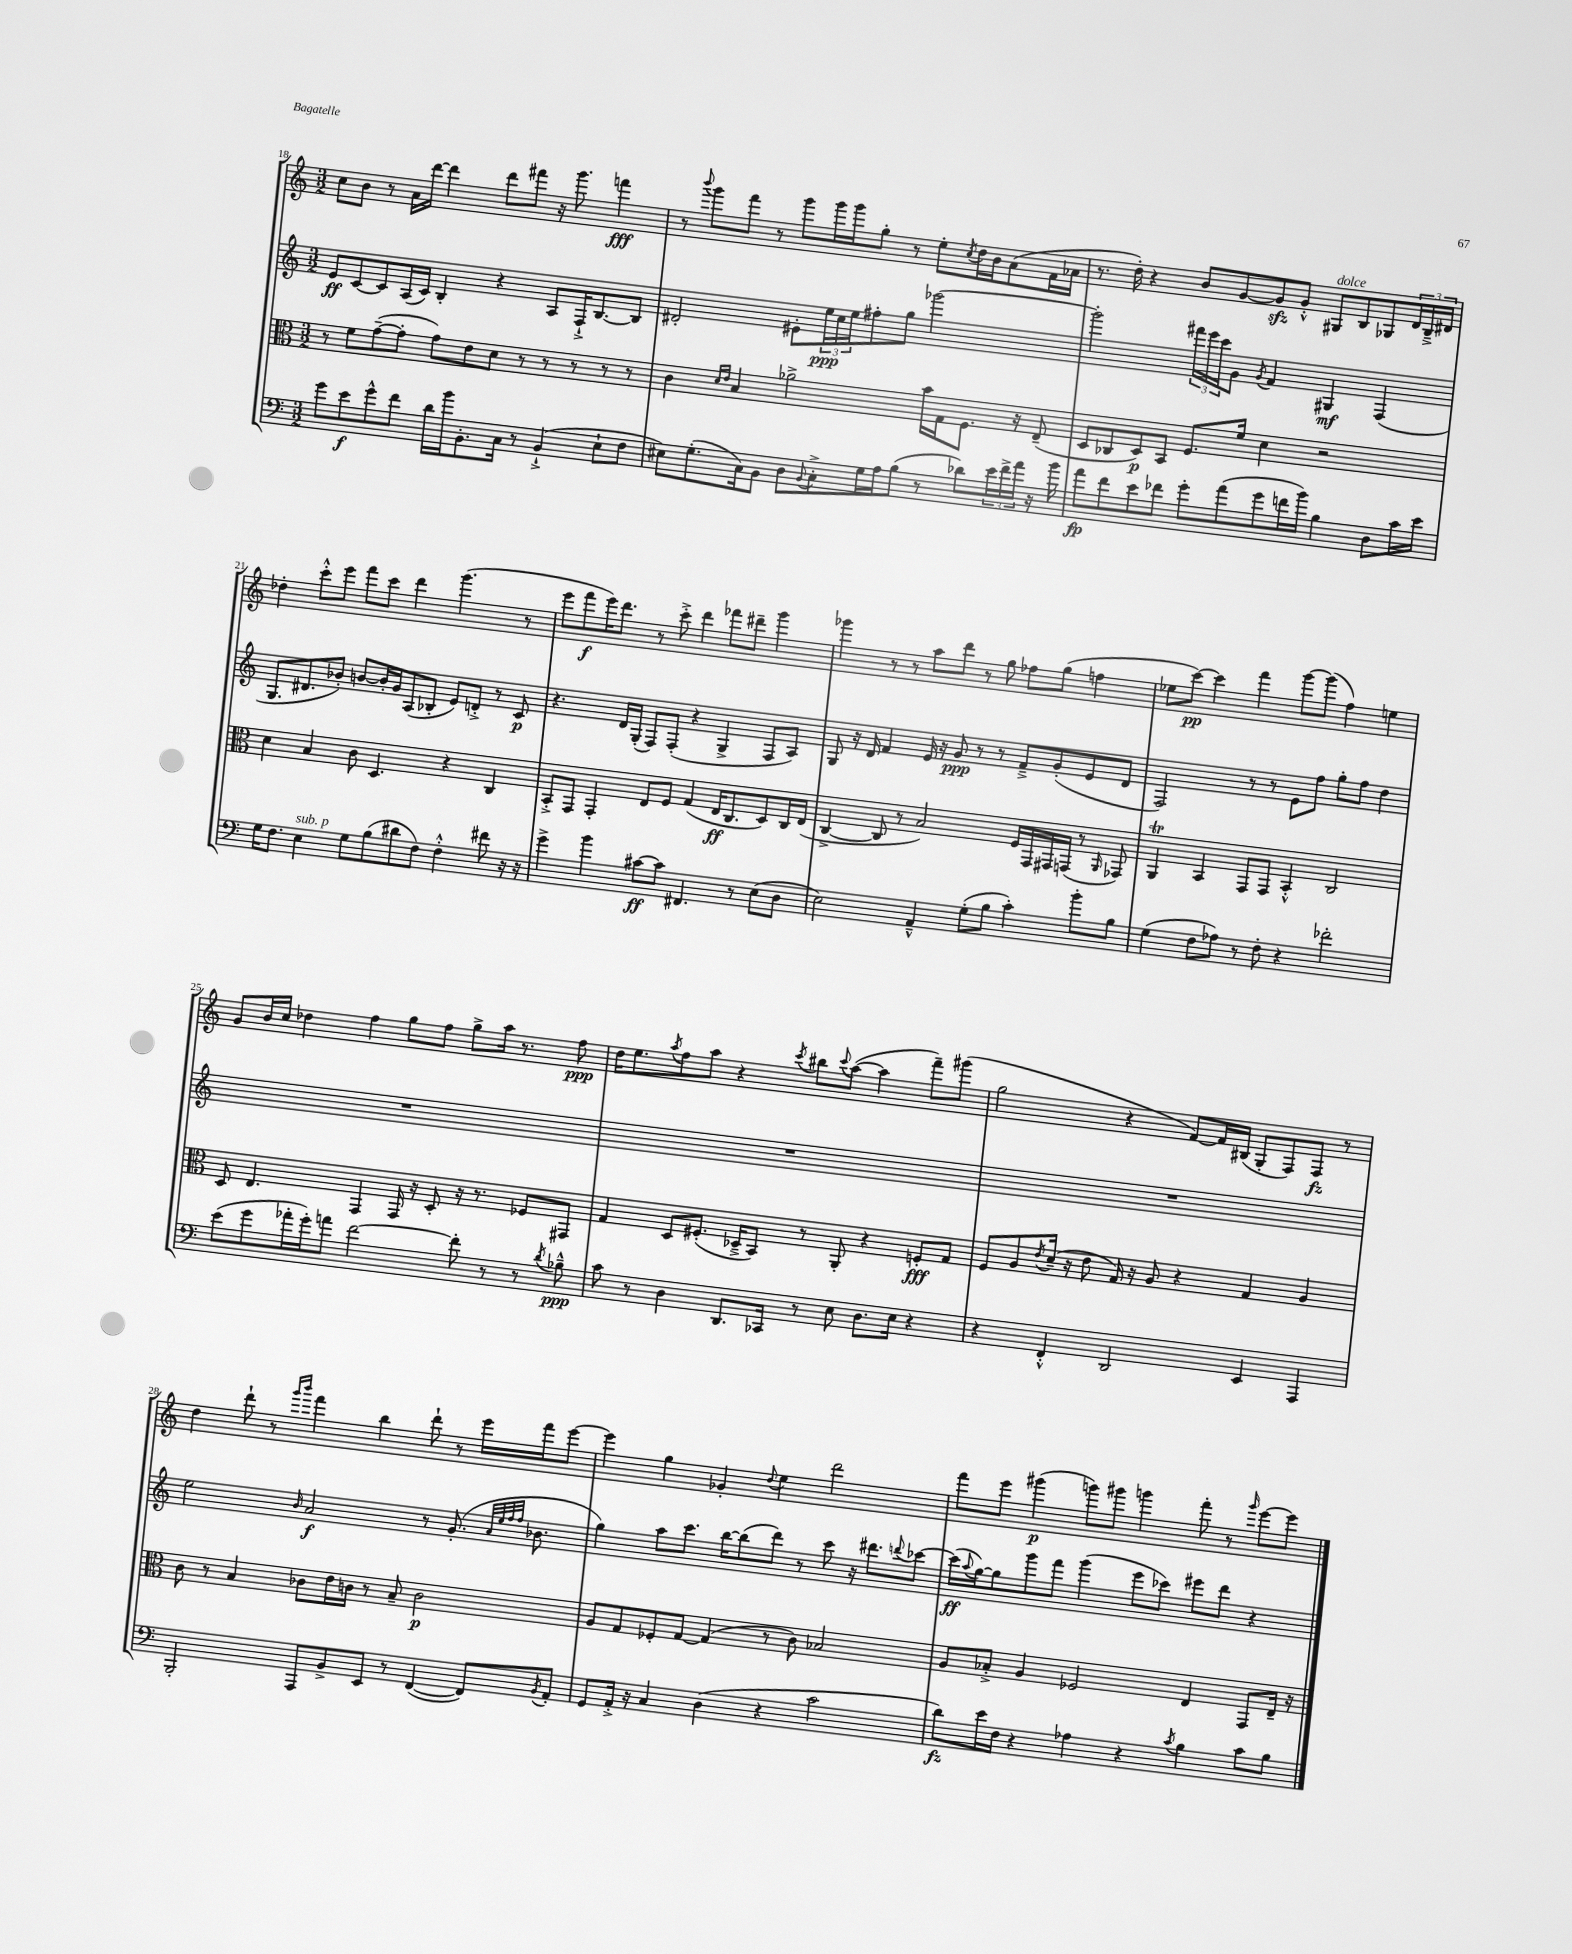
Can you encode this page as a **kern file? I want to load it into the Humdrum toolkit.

**kern	**kern	**kern	**kern
*staff4	*staff3	*staff2	*staff1
*clefF4	*clefC3	*clefG2	*clefG2
*k[]	*k[]	*k[]	*k[]
*M3/2	*M3/2	*M3/2	*M3/2
8g	8r	8e	8cc
8e	8f	[8c	8b
8g^^	([8g~	8c]	8r
8f	8g']	(16A	16a
.	.	16c)	[16ddd
16d	8g)	4B'	4ddd]
16b	.	.	.
8.BB'	8e	.	.
.	8d	4r	8ddd
16C	.	.	.
8r	8r	.	8fff#
(4BB`^	8r	8A	16r
.	.	.	8.ggg
.	8r	16F`^	.
.	.	[8.B	.
8E`	8r	.	4fff
8F	8r	8B]	.
=	=	=	=
8E#)	4c	2d#'	8r
.	.	.	8qqbbb
(8.G'	.	.	8ggg
.	16qqd	.	.
.	16qqe	.	.
.	4B	.	8fff
16C)	.	.	.
8BB	.	.	8r
8D	2a-^	8e#'	8ggg
8qqBB	.	.	.
8C'^	.	24ee	16ggg
.	.	24cc	.
.	.	.	16ggg
.	.	24ee	.
16G	.	8ff#'	8gg'
16A	.	.	.
(8B	.	8gg	8r
8r	16b	[2ggg-	8ee'
.	16G	.	.
.	.	.	8qcc
8d-)	8.F	.	16dd
.	.	.	16b
24e	.	.	(8a
24f^	.	.	.
.	16r	.	.
24a	.	.	.
16r	(8E~	.	16f
16b	.	.	16a-
=	=	=	=
8a	8D	2ggg-']	8.r
8f	8C-	.	.
.	.	.	16dd')
8e	8D)	.	4r
8f-	8BB	.	.
8g'	8.F	24fff#	8b
.	.	24eee	.
.	.	24ccc	.
(8a	.	8g	[8g
.	16f	.	.
.	.	8qg	.
8g	4d	4f	8g]
16f	.	.	8g'^^
16b)	.	.	.
4B	2r	4G#	8G#
.	.	.	8B
8D	.	(4F	8G-
16c	.	.	24d
.	.	.	24B~^
16e	.	.	.
.	.	.	24d#
=	=	=	=
16G	4d	8.G	4dd-'
8.F	.	.	.
.	.	8.d#	.
4E	4B	.	8ccc'^^
.	.	8b-')	8eee
8G	8c	[8b	8fff
(8B	4.D	16b']	8ccc
.	.	16g	.
8d#	.	(8A	4ddd
8F)	.	8B-'	.
4F'^^	4r	8e)	(4.ggg
.	.	8d'^	.
8f#	4C	8r	.
16r	.	8c	8r
16r	.	.	.
=	=	=	=
4g^	8BB'^	4.r	8eee
.	8GG	.	8fff
4b	4GG'	.	16eee)
.	.	.	8.ddd
.	.	16d	.
.	.	(16G'	.
[8c#	8E	8F)	8r
8c#]	8F	(8F'	8ccc'^
4.FF#	(4G	4r	4ddd
.	16E	4G^	8fff-
.	8.C	.	.
8r	.	.	8ddd#~
(8E	8D)	8F	4ggg
8D	16C	8A)	.
.	(16E	.	.
=	=	=	=
2E)	[4C^	8G	4ggg-
.	.	16r	.
.	.	16d	.
.	8C]	4f	8r
.	8r	.	8r
4AA~^^	2B)	16e	8aa
.	.	16r	.
.	.	8g	8ddd
(8G'	.	8r	8r
8B	.	8r	8gg
4c')	16F	8f~^	8ff-
.	16GG	.	.
.	16GG#	(8g'	(8gg
.	(16GG	.	.
8b'	8r	8e	4ff
.	16qqAA	.	.
8B	8GG-)	8d	.
=	=	=	=
(4G	4AA	2F)	8ee-
.	.	.	[8ccc)
8F	4BB	.	4ccc]
8A-)	.	.	.
8r	8GG	8r	4fff
8F'	8GG	8r	.
4r	4BB'^^	8e	[8ggg
.	.	8ff	(8ggg]
2f-'	2C	8gg'	4ff)
.	.	8ff	.
.	.	4dd	4ee
=	=	=	=
(8e	8D	1.r	8g
8g	4.E	.	16b
.	.	.	16cc
16a-'	.	.	4dd-
16g')	.	.	.
8a	.	.	.
[2f	4GG	.	4ff
.	16GG	.	8gg
.	16r	.	.
.	8D'	.	8ff
8f']	16r	.	8gg^
.	8.r	.	.
8r	.	.	16aa
.	.	.	8.r
8r	8F-	.	.
8qd	.	.	.
8B-~^^	8GG#	.	8ff
=	=	=	=
8c	4G	1.r	16dd
.	.	.	8.ee
8r	.	.	.
.	.	.	8qaa
4D	8D	.	8ff
.	(8.F#'	.	8aa
8.DD	.	.	4r
.	16D-~^	.	.
.	8BB)	.	.
16CC-	.	.	.
.	.	.	8qccc
8r	8r	.	8bb#
.	.	.	8qqccc
8E	8AA'	.	([8aa
8.D	4r	.	4aa]
16E	.	.	.
4r	8F'	.	8fff~)
.	8G	.	(8ggg#
=	=	=	=
4r	8F	1.r	2gg
.	8A	.	.
.	8qe	.	.
4FF'^^	(16d~	.	.
.	16r	.	.
.	8e	.	.
2DD	16G)	.	4r
.	16r	.	.
.	8A	.	.
.	4r	.	[8f)
.	.	.	16f]
.	.	.	(16B#
4EE	4G	.	8G'
.	.	.	8F)
4AAA	4A	.	8F
.	.	.	8r
=	=	=	=
2BBB'	8c	2ee	4dd
.	8r	.	.
.	4B	.	8ddd`
.	.	.	8r
.	.	.	16qqggg
.	.	16qqb	16qqbbb
8AAA	8c-	2a	4fff
8BB^	16e	.	.
.	16c	.	.
8EE	8r	.	4bb
8r	8B~	.	.
([4FF	2c	8r	8ddd`
.	.	(8.g'	8r
8FF])	.	.	16eee
.	.	32qqa	.
.	.	32qqee	.
.	.	32qqff	.
.	.	32qqff	.
.	.	8.b-	16fff
8qBB	.	.	.
8AA'	.	.	[8eee
=	=	=	=
8GG	8A	4gg)	4eee]
16AA'^	8G	.	.
16r	.	.	.
4C	8F-'	8aa	4gg
.	[8G	8.ccc	.
(4D	(4G]	.	4g-'
.	.	[16bb	.
.	.	(8bb]	.
.	.	.	8qqdd
4r	8r	8ddd)	4ee
.	8c)	8r	.
2c	2B-	8ccc	2ddd
.	.	16r	.
.	.	8.ddd#	.
.	.	8qqddd	.
.	.	[8ccc-	.
=	=	=	=
8d)	8A	(16ccc-]	8fff
.	.	8qqaa	.
.	.	[16gg)	.
16e	8B-'^	8gg]	8eee
16F	.	.	.
4r	4A	8ggg	(4ggg#
.	.	8fff	.
4A-	2F-	(4ggg	8ggg)
.	.	.	8ggg#
4r	.	8eee	4ggg
.	.	8ccc-)	.
8qc	.	.	.
4B	4E	8eee#	8fff'
.	.	8ddd	8r
.	.	.	16qqggg
8c	8GG	4r	[8eee
8B	16E~	.	8eee]
.	16r	.	.
==	==	==	==
*-	*-	*-	*-
